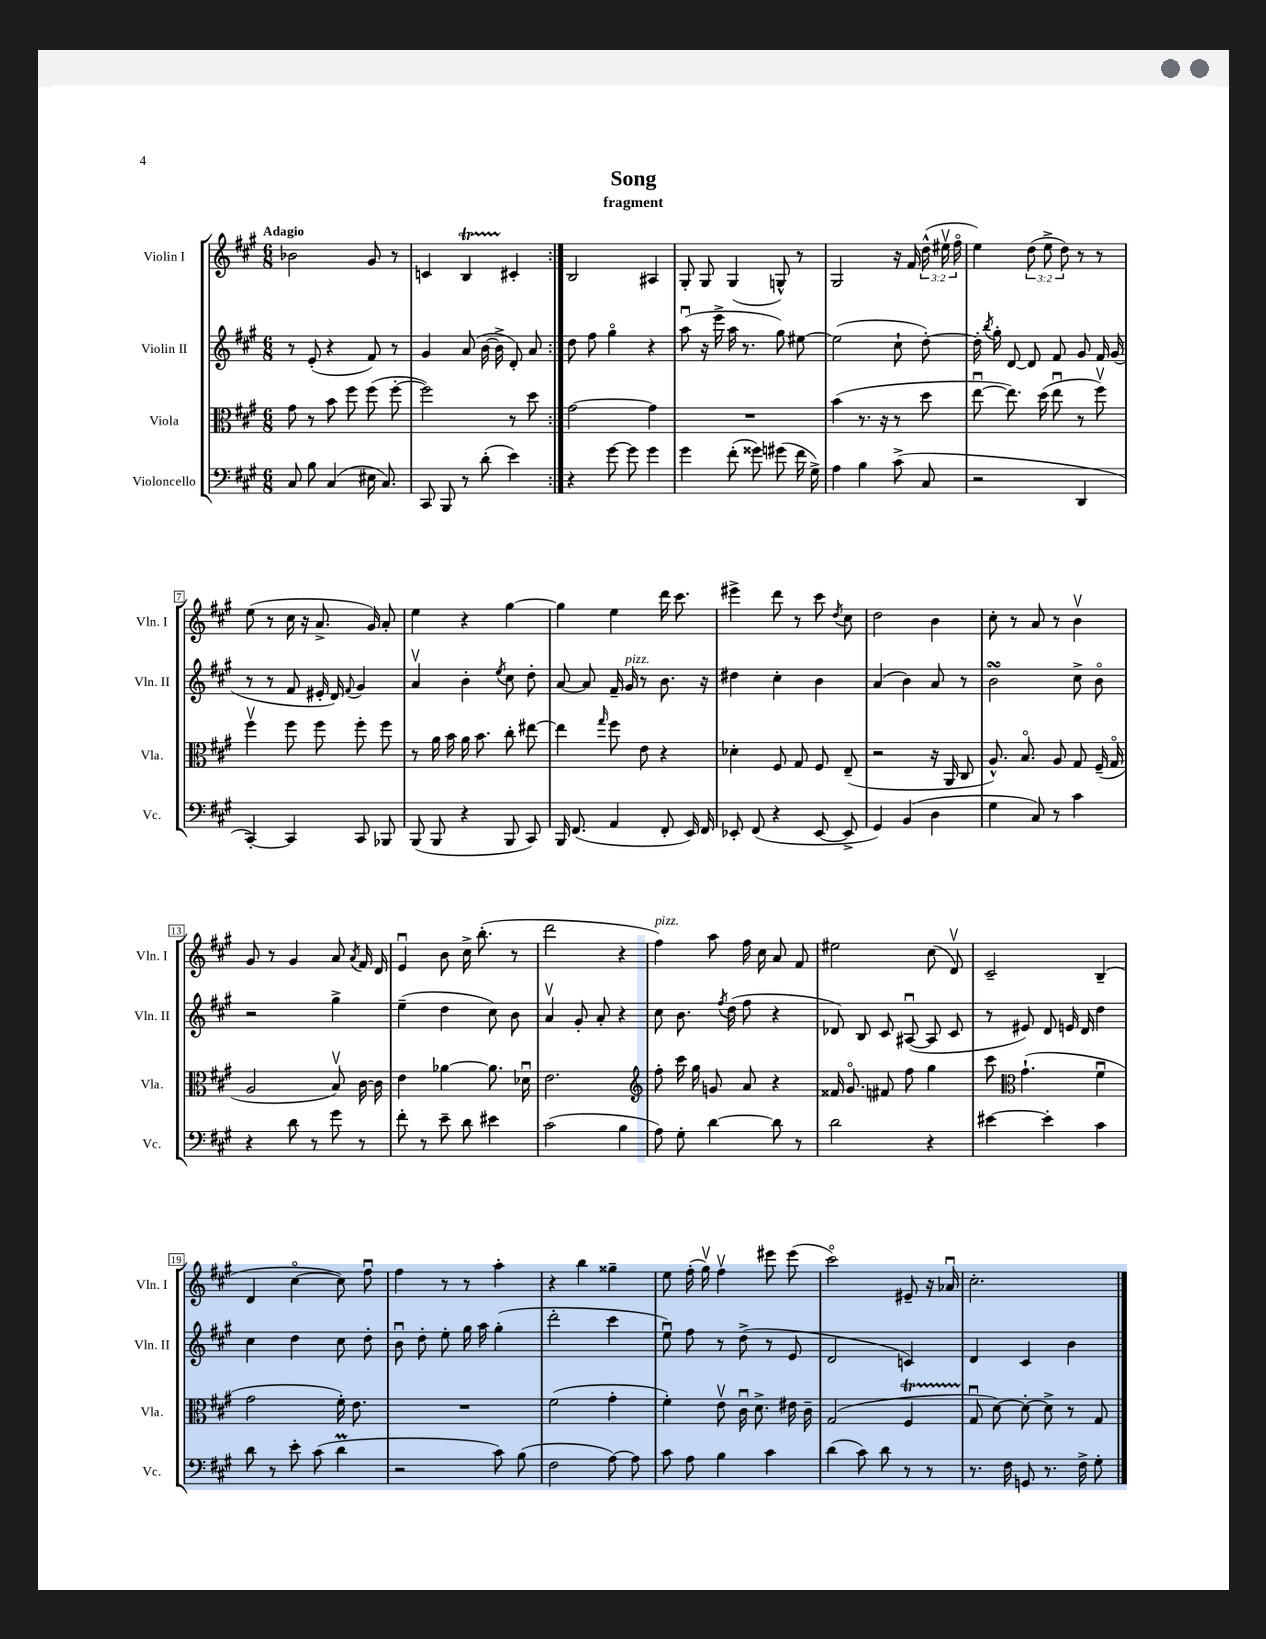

**kern	**kern	**kern	**kern
*staff4	*staff3	*staff2	*staff1
*clefF4	*clefC3	*clefG2	*clefG2
*k[f#c#g#]	*k[f#c#g#]	*k[f#c#g#]	*k[f#c#g#]
*M6/8	*M6/8	*M6/8	*M6/8
8C#/	8g#\	8r	2b-\
8B\	8r	(8e'/	.
(4C#/	8b\	4r	.
.	8ff#\	.	.
16E#\	(8ff#\	8f#/)	8g#/
8.C#/)	.	.	.
.	[8ff#'\	8r	8r
=	=	=	=
8CC#/	2ff#\])	4g#/	4c/
8BBB/	.	.	.
8r	.	(8a/	4B/
(8d'\	.	[16b\	.
.	.	16b^\]	.
4e\)	8r	8d'/)	4c#'/
.	8dd\	8a/	.
=:|!	=:|!	=:|!	=:|!
4r	[2g#\	8dd\	2B/
.	.	8ff#\	.
[8g#\	.	4gg#o\	.
8g#\]	.	.	.
4g#\	4g#\]	4r	4A#/
=	=	=	=
4g#\	2.r	(8aau\	8G#'/
.	.	16r	8G#/
.	.	16eee^\	.
(8f#'\	.	16aa\	(4G#/
.	.	8.r	.
8g##\)	.	.	.
(8g#\	.	8gg#\)	8G^^/)
16f#\	.	[8ee#\	8r
16G#^\)	.	.	.
=	=	=	=
4A\	(4b\	(2ee#\]	2G#/
4B\	8.r	.	.
.	16r	.	.
(8c#^\	8r	8cc#`\	16r
.	.	.	16f#/
8C#/	8dd\	[8dd'\)	(24dd^^\
.	.	.	24ee#v\
.	.	.	24ff#o\
=	=	=	=
2r	[8eeu\	16dd'\]	4ee\)
.	.	8qbb/	.
.	.	16gg#'\	.
.	8.ee\])	[8d/	.
.	.	8d/]	(12dd\
.	(16dd\	.	.
.	.	.	12ee^\
.	8eeu\	8f#/	.
.	.	.	12dd\)
4DD/	8r	8g#/	8r
.	8ff#v\)	16f#/	8r
.	.	(16g#/	.
=	=	=	=
[4CC#'/)	4ff#v\	8r	(8ee\
.	.	8r	8r
4CC#/]	8ff#\	8f#/	16cc#\
.	.	.	16r
.	8ff#\	16e#'/	8.a^/
.	.	16d/)	.
.	.	8qqf#/	.
8CC#/	8ff#'\	4g#/	.
.	.	.	16g#/)
8BBB-/	8ff#\	.	8a'/
=	=	=	=
(8BBB/	8r	4av/	4ee\
8BBB/	16a\	.	.
.	16b\	.	.
4r	16a\	4b'\	4r
.	8.b\	.	.
.	.	8qee/	.
8BBB/	8cc#'\	8cc#\	[4gg#\
8CC#/)	[8ee#\	8dd'\	.
=	=	=	=
16BBB/	4ee#\]	[8a/	4gg#\]
(8.FF#/	.	.	.
.	.	8a/]	.
.	16qqgg#/	.	.
4AA/	8ff#\	16f#~/	4ee\
.	.	16g#/	.
.	8e\	8r	.
8FF#'/	4r	8.b\	16ddd\
.	.	.	8.ccc#\
16EE/)	.	.	.
16FF#/	.	16r	.
=	=	=	=
8EE-'/	4d-'\	4dd#\	4eee#^\
(8FF#/	.	.	.
4r	8F#/	4cc#'\	8ddd\
.	8G#/	.	8r
[8EE-/	8F#/	4b\	8ccc#\
.	.	.	8qdd/
8EE-^/]	(8E~/	.	8cc#\
=	=	=	=
4GG#/)	2r	(4a/	2dd\
(4BB/	.	4b\)	.
4D\	16r	8a/	4b\
.	16AA/	.	.
.	8C#/	8r	.
=	=	=	=
4G#\	8.A^^/)	2b\	8cc#'\
.	.	.	8r
.	8.Bo/	.	.
8C#/)	.	.	8a/
8r	8A/	.	8r
4c#\	8G#/	8cc#^\	4bv\
.	(16F#~/	8bo\	.
.	16G#o/	.	.
=	=	=	=
4r	2A/	2r	8g#/
.	.	.	8r
8d\	.	.	4g#/
8r	.	.	.
8g#\	8Bv/)	4gg#^\	8a/
.	.	.	8qa/
8r	[16c#\	.	16f#/
.	16c#\]	.	16d/
=	=	=	=
8f#'\	4e\	(4ee~\	4eu/
8r	.	.	.
8e~\	[4a-\	4dd\	8b\
8d\	.	.	16cc#^\
.	.	.	(8.bb'\
4e#\	8.a-\]	8cc#\)	.
.	.	8b\	8r
.	16d-u\	.	.
=	=	=	=
(2c#\	2.e\	4av/	2ddd\
.	.	8g#'/	.
.	.	8a'/	.
4B\	.	4r	4r
=	=	=	=
*	*clefG2	*	*
8A\)	8ff#'\	8cc#\	4ff#\)
8G#'\	16ccc#\	8.b\	.
.	16gg#\	.	.
[4d\	8g/	.	8aa\
.	.	8qff#/	.
.	.	(16dd\	.
.	8a/	8ff#\	16ff#\
.	.	.	16cc#\
8d\]	4r	4r	8a/
8r	.	.	8f#/
=	=	=	=
2d\	16f##/	8d-/)	2ee#\
.	8.g#o/	.	.
.	.	8B/	.
.	8f#/	8c#/	.
.	8ff#\	([8A#u/	.
4r	4gg#\	8A#/]	(8cc#\
.	.	8c#/	8dv/)
=	=	=	=
[4e#\	8ccc#\	8r	2c#~/
*	*clefC3	*	*
.	(4.g#`\	8e#/)	.
4e#'\]	.	8d/	.
.	.	16e/	.
.	.	16d/	.
4c#\	4f#u\	4dd\	(4B~/
=	=	=	=
8d\	2g#\	4cc#\	4d/
8r	.	.	.
8e'\	.	4dd\	[4cc#o\
(8c#\	.	.	.
4d\	16f#'\)	8cc#\	8cc#\])
.	8.e\	.	.
.	.	8dd'\	8ff#u\
=	=	=	=
2r	2.r	8bu\	4ff#\
.	.	8dd'\	.
.	.	8ee'\	8r
.	.	16gg#\	8r
.	.	16aa\	.
8c#\)	.	(4gg#'\	4aa'\
(8B\	.	.	.
=	=	=	=
2F#\	(2f#\	2ddd'\	4r
.	.	.	4bb\
[8A\)	4g#'\	4ccc#\	4gg##~\
8A\]	.	.	.
=	=	=	=
8c#\	4f#'\)	8eeu\)	8ee\
8A\	.	8ff#\	(16ff#'\
.	.	.	16gg#v\)
4B\	8ev\	8r	4ff#v\
.	16c#u\	(8dd^\	.
.	8.d^\	.	.
4c#\	.	8r	8eee#\
.	16e#\	8e/	(8eee#\
.	16c#~\	.	.
=	=	=	=
(4d\	(2G#/	2d/	2ccc#o\)
8c#\)	.	.	.
8d\	.	.	.
8r	4F#/	4c/)	8e#~/
8r	.	.	16r
.	.	.	16a-u/
=	=	=	=
8.r	8G#u/	4d/	2.cc#'\
.	[8d\)	.	.
16F#\	.	.	.
8GG/	8d'\_	4c#/	.
8.r	8d^\]	.	.
.	8r	4b\	.
16F#^\	.	.	.
8G#'\	8G#/	.	.
==	==	==	==
*-	*-	*-	*-
